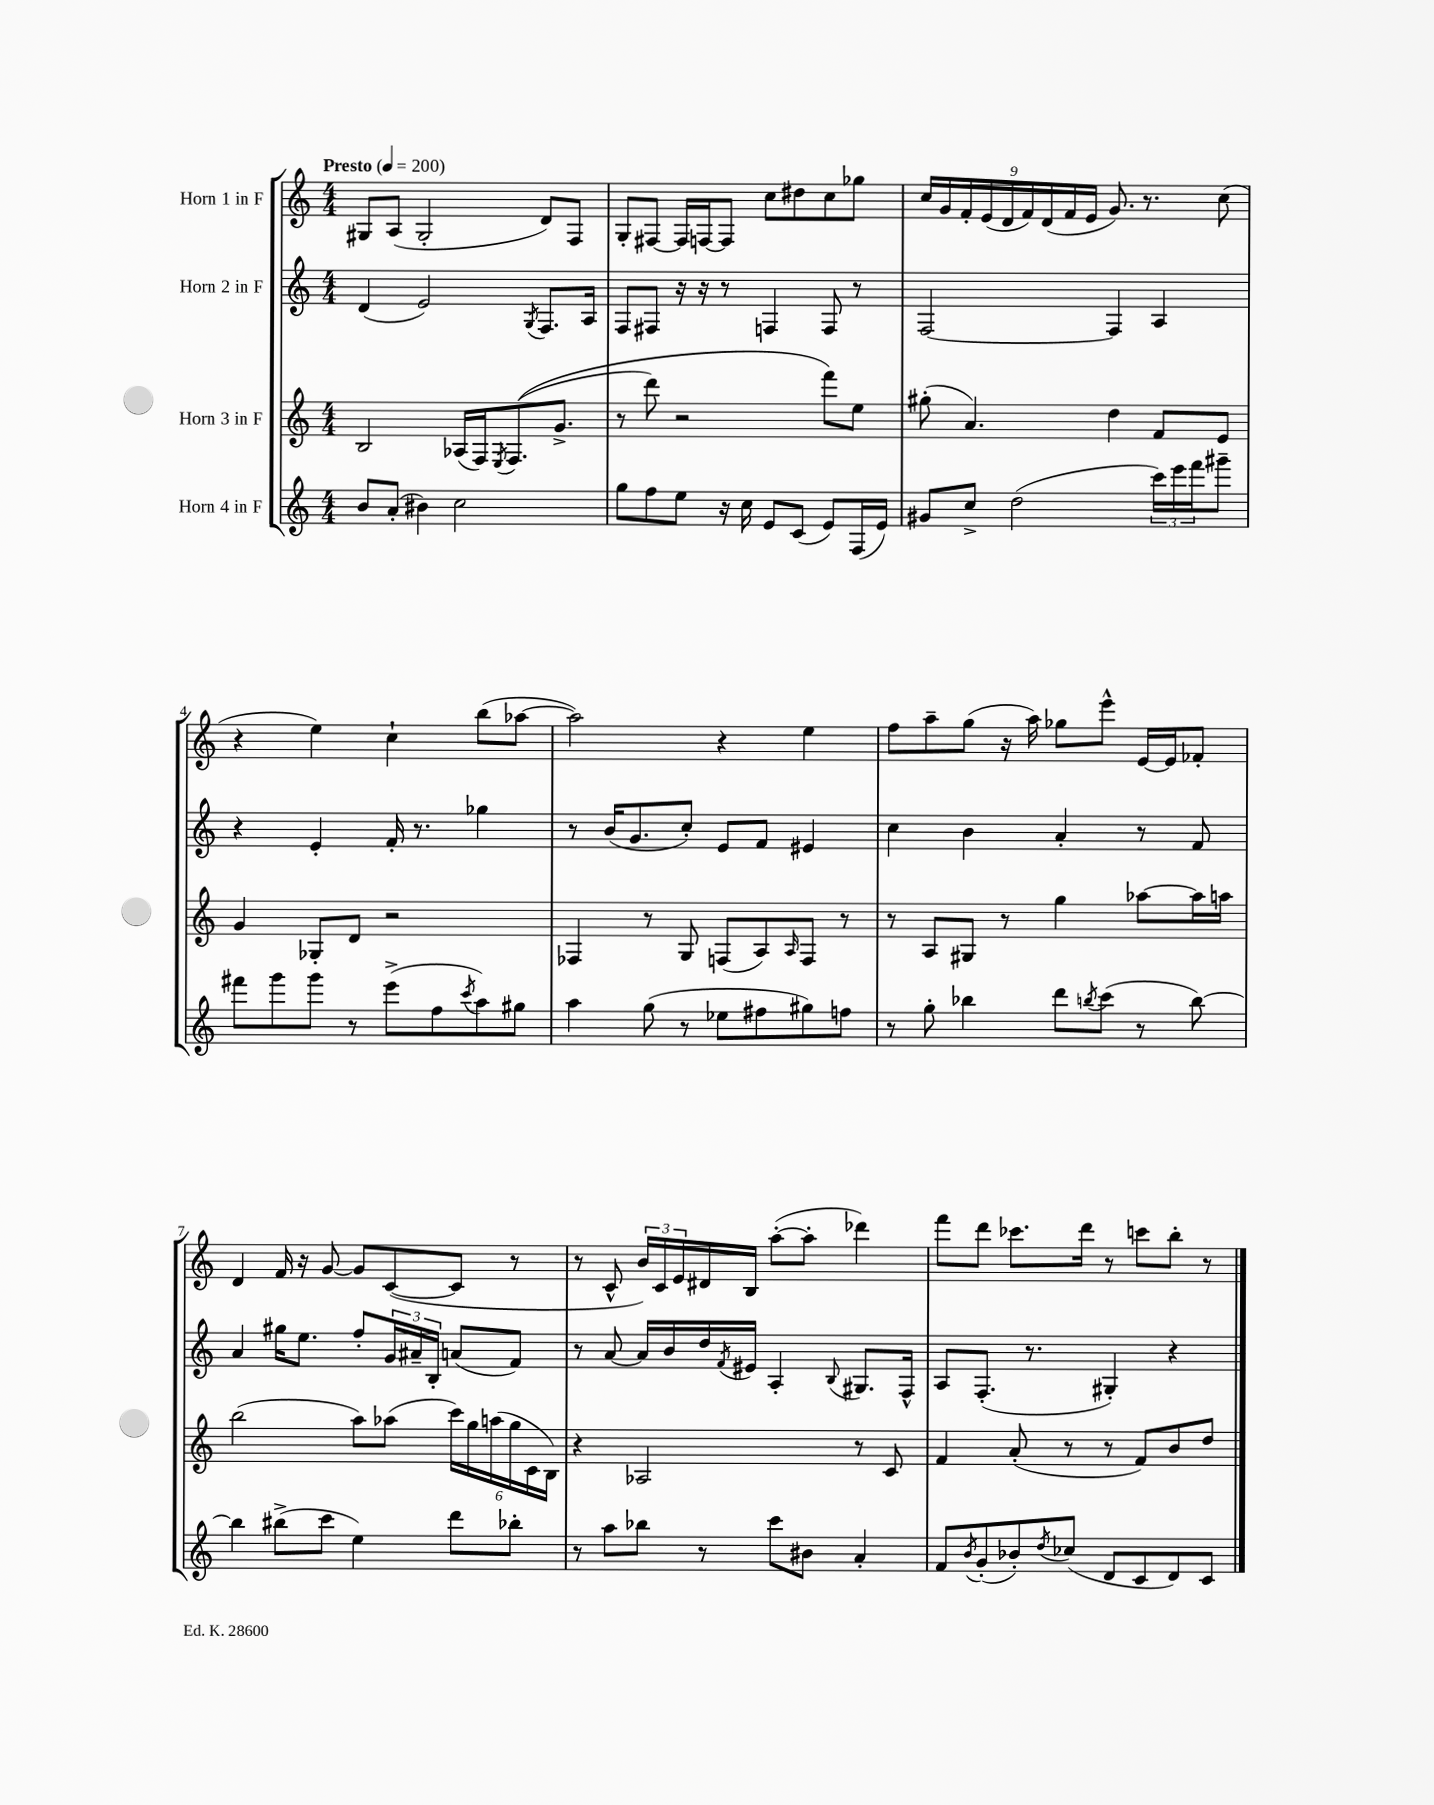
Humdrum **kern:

**kern	**kern	**kern	**kern
*part4	*part3	*part2	*part1
*staff4	*staff3	*staff2	*staff1
*I"Horn 4 in F	*I"Horn 3 in F	*I"Horn 2 in F	*I"Horn 1 in F
*clefG2	*clefG2	*clefG2	*clefG2
*k[]	*k[]	*k[]	*k[]
*M4/4	*M4/4	*M4/4	*M4/4
*MM200	*MM200	*MM200	*MM200
=1	=1	=1	=1
!	!	!	!LO:TX:a:B:t=Presto
8b/L	2B/	(4d/	8G#X/L
(8a'/J	.	.	(8A/J
4b#X\)	.	2e/)	2G#'/
2cc\	(16A-X/LL	.	.
.	16F/J)	.	.
.	8qE/	.	.
.	((8.F/	.	.
.	.	8qG/	.
.	.	8.F/L	8d/L)
.	8.g^/J	.	.
.	.	.	8F/J
.	.	16A/Jk	.
=2	=2	=2	=2
8gg\L	8r	8F/L	8G'/L
8ff\	8ddd\)	8F#X/J	[8F#X/J
8ee\J	2r	16r	16F#/LL]
.	.	16r	[16Fn/J
16r	.	8r	8F/J]
16cc\	.	.	.
8e/L	.	4Fn/	8cc\L
(8c/J	.	.	8dd#X\
8e/L)	8fff\L)	8F/	8cc\
(16F/L	8ee\J	8r	8gg-X\J
16e/JJ)	.	.	.
=3	=3	=3	=3
8g#X/L	(8gg#X'\	[2F/	18cc/LL
.	.	.	18g/
.	.	.	18f'/
8cc^/J	4.a/)	.	.
.	.	.	(18e/
.	.	.	18d/
(2dd\	.	.	.
.	.	.	18f/)
.	.	.	(18d/
.	.	.	18f/
.	.	.	18e/JJ
.	4dd\	4F/]	8.g/)
.	.	.	8.r
24ccc\LL)	8f/L	4A/	.
24eee\	.	.	.
24fff\J	.	.	.
8ggg#X~\J	8e/J	.	(8cc\
!!LO:LB:g=z
=4	=4	=4	=4
8fff#X\L	4g/	4r	4r
8ggg\	.	.	.
8ggg\J	8G-X'/L	4e'/	4ee\)
8r	8d/J	.	.
(8eee^\L	2r	16f'/	4cc`\
.	.	8.r	.
8ff\	.	.	.
8qccc/	.	.	.
8aa\)	.	4gg-X\	(8bb\L
8gg#X\J	.	.	[8aa-X\J
=5	=5	=5	=5
4aa\	4F-X/	8r	2aa-\])
.	.	(16b/KL	.
.	.	8.g/	.
(8gg\	8r	.	.
8r	8G/	8cc'/J)	.
8ee-X\L	(8Fn/L	8e/L	4r
8ff#X\	8A/)	8f/J	.
.	16qqA/	.	.
8gg#X\)	8F/J	4e#X/	4ee\
8ffn\J	8r	.	.
=6	=6	=6	=6
8r	8r	4cc\	8ff\L
8gg'\	8A/L	.	8aa~\
4bb-X\	8G#X/J	4b\	(8gg\J
.	8r	.	16r
.	.	.	16aa\)
8ddd\L	4gg\	4a'/	8gg-X\L
8qbbn/	.	.	.
(8ccc\J	.	.	8eee^^\J
8r	[8aa-X\L	8r	[16e/LL
.	.	.	16e/J]
[8bb\)	16aa-\L]	8f/	8f-X'/J
.	16aan\JJ	.	.
!!LO:LB:g=z
=7	=7	=7	=7
4bb\]	(2bb\	4a/	4d/
(8bb#X^\L	.	16gg#X\KL	16f/
.	.	8.ee\J	16r
8ccc\J	.	.	[8g/
4ee\)	8aa\L)	8ff'/L	8g/L]
.	(8aa-X\J	24g/L	([8c/
.	.	24a#X~/	.
.	.	24B'/JJ	.
8ddd\L	24ccc\LL)	(8an/L	8c/J]
.	24gg\	.	.
.	(24aan\	.	.
8bb-X'\J	24gg\	8f/J)	8r
.	24c\	.	.
.	24B\JJ)	.	.
=8	=8	=8	=8
8r	4r	8r	8r
8aa\L	.	[8a/	8c^^/
8bb-X\J	2A-X/	16a/LL]	24b/LL)
.	.	.	24c/
.	.	16b/	.
.	.	.	24e/
8r	.	16dd/	16d#X/
.	.	8qf/	.
.	.	16e#X/JJ	16B/JJ
8ccc\L	.	4A'/	([8aa'\L
8b#X\J	.	.	8aa'\J]
.	.	8qqB/	.
4a'/	8r	8.G#X/L	4ddd-X\)
.	8c/	.	.
.	.	16F^^/Jk	.
=9	=9	=9	=9
8f/L	4f/	8A/L	8fff\L
8qb/	.	.	.
(8g'/	.	(8.F'/J	8ddd\J
8b-X'/)	(8a'/	.	8.ccc-X\L
.	.	8.r	.
8qdd/	.	.	.
(8cc-X/J	8r	.	.
.	.	.	16ddd\Jk
8d/L	8r	4G#X'/)	8r
8c/	8f/L)	.	8cccn\L
8d/)	8b/	4r	8bb'\J
8c/J	8dd/J	.	8r
==	==	==	==
*-	*-	*-	*-
